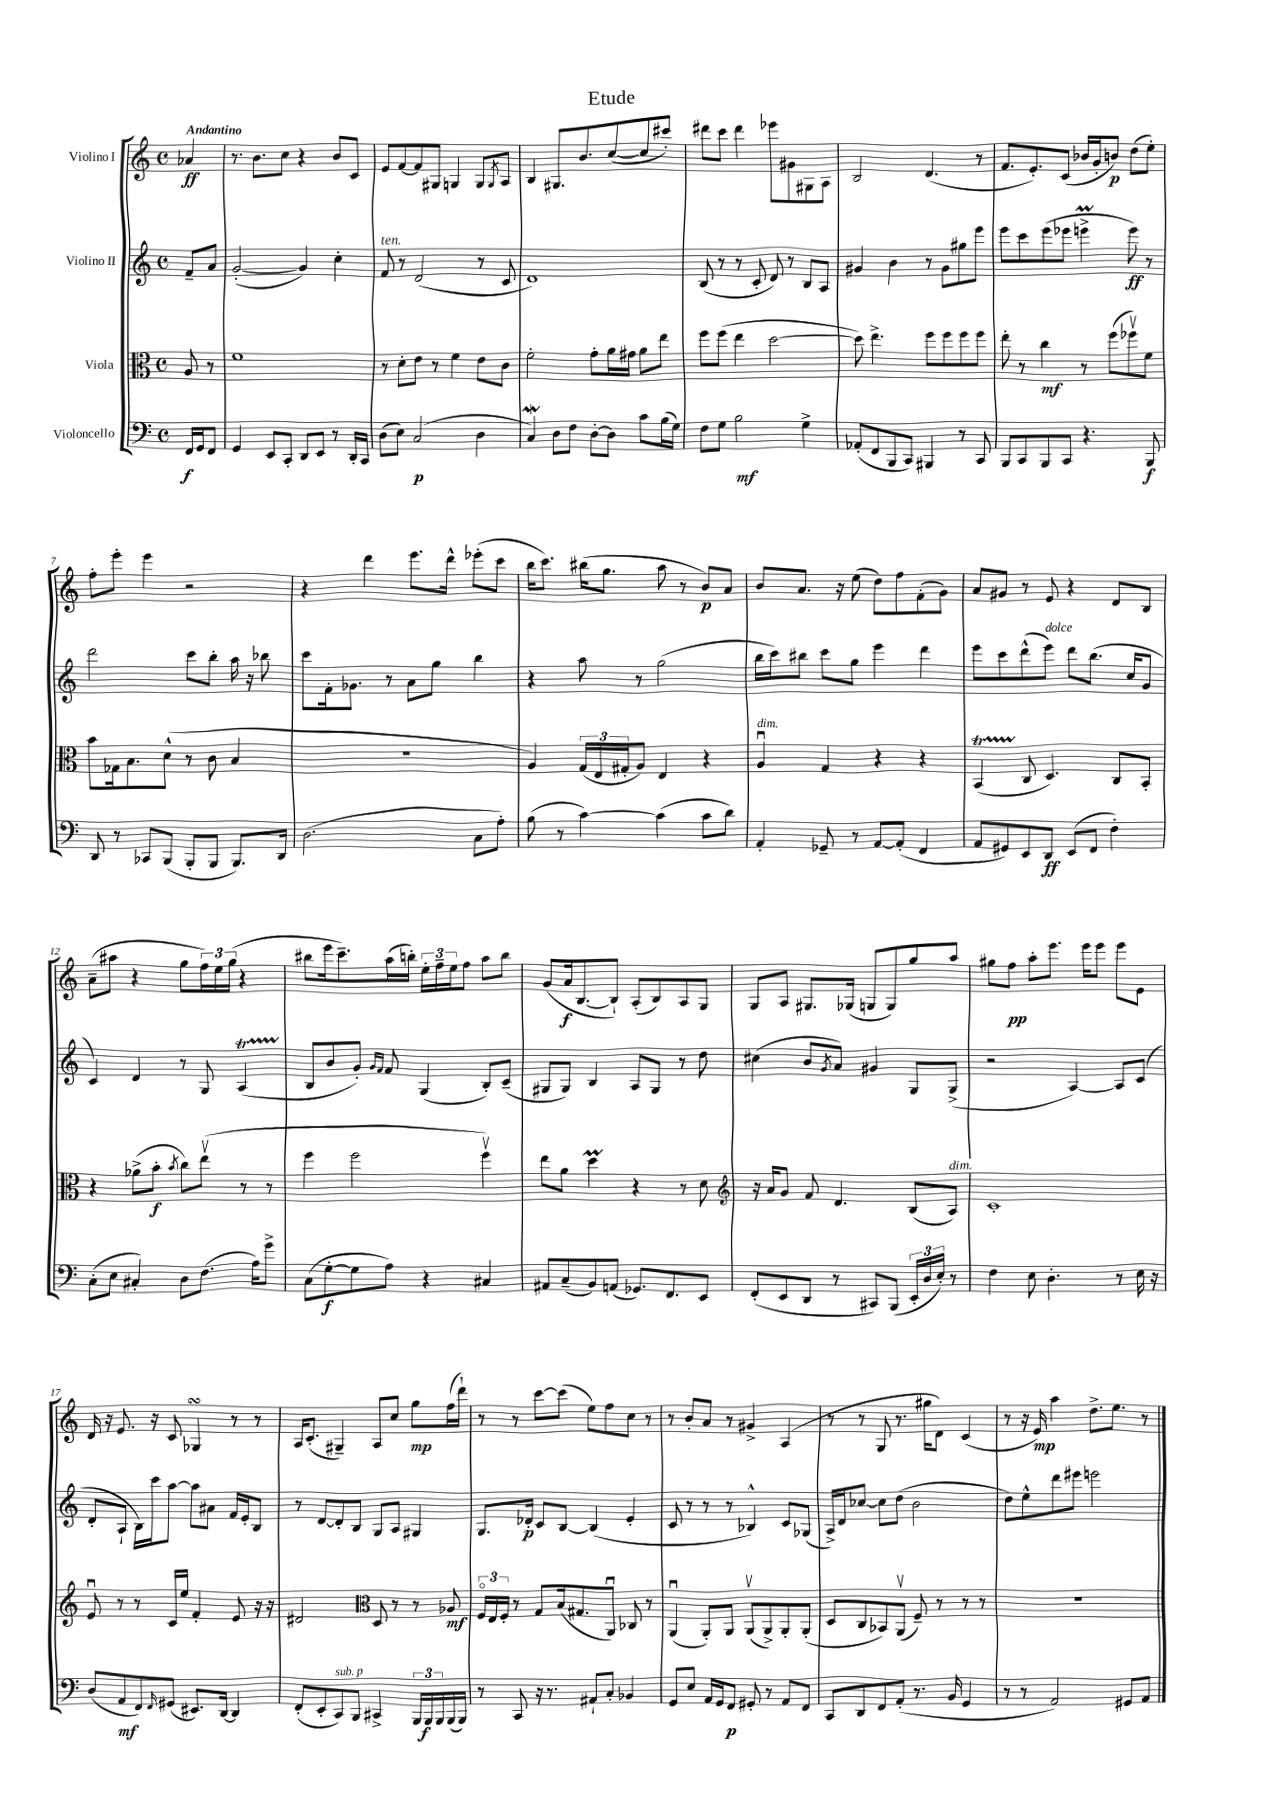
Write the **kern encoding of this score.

**kern	**kern	**kern	**kern
*staff4	*staff3	*staff2	*staff1
*clefF4	*clefC3	*clefG2	*clefG2
*k[]	*k[]	*k[]	*k[]
*M4/4	*M4/4	*M4/4	*M4/4
*met(c)	*met(c)	*met(c)	*met(c)
16FF	8A	8f~	4a-
16GG	.	.	.
8FF	8r	8a	.
=	=	=	=
4GG	1f	([2g'	8.r
.	.	.	8.b
8EE	.	.	.
8CC'	.	.	8cc
8DD	.	4g])	4r
8EE	.	.	.
8r	.	4cc'	8b
16DD'	.	.	8c
16CC	.	.	.
=	=	=	=
(8D	8r	8f	8e
8E)	8d'	8r	[8f
(2C	8e	(2d	8f]
.	8r	.	8G#
.	4f	.	4G
4D	8e	8r	8G
.	.	.	8qG
.	8c	8c	8A
=	=	=	=
4C)	2f'	1d)	4B
8D	.	.	8.G#
8F	.	.	.
.	.	.	8.b
[8D'	8g'	.	.
8D]	16a	.	([8cc
.	16g#	.	.
8c	8a	.	8cc]
(16B	8ee	.	8ccc#')
16G)	.	.	.
=	=	=	=
8F	8ff	(8B	8ddd#
8G	(8ff	8r	8ccc
2B	4ee	8r	4ddd#
.	.	8c'	.
.	[2dd	8d)	8eee-
.	.	8r	8g#
4G^	.	8B	8G#
.	.	8A	8A
=	=	=	=
(8AA-'	8dd])	4g#	2B
8FF	4.ee^	.	.
8BBB	.	4b	.
8CC)	.	.	.
4BBB#	8ff	8r	(4.d
.	8ff	8g#	.
8r	8ff	8gg#	.
8CC	8ff	8eee	8r
=	=	=	=
8BBB	8ee'	8eee	8.f
8CC	8r	8ccc	.
.	.	.	8.e')
8BBB	4cc	(8eee	.
8CC	.	8eee-	(8c
4.r	8r	4eee^	16b-
.	.	.	16g'
.	(8ff	.	8b)
.	8ff-v)	8eee)	(8dd
8BBB	8f	8r	8ee')
=	=	=	=
8DD	8b	2ddd	8ff'
8r	16G-	.	8eee'
.	8.B	.	.
8CC-	.	.	4eee
(8BBB	(8d^^	.	.
8BBB'	8r	8ccc	2r
8BBB	8c	8bb'	.
8.BBB)	4B	16aa	.
.	.	16r	.
.	.	8bb-	.
16DD	.	.	.
=	=	=	=
(2.D	1r	8ccc	4r
.	.	16f'	.
.	.	8.g-	.
.	.	.	4ddd
.	.	8r	.
.	.	8a	8.eee
.	.	8gg	.
.	.	.	16ddd^^
8C	.	4bb	(8eee-'
8A')	.	.	8ccc
=	=	=	=
(8B	4A)	4r	16bb
.	.	.	8.ccc)
8r	.	.	.
[4c)	(24G	8aa	(16bb#
.	24E	.	.
.	.	.	8.gg
.	24G#'	.	.
.	8A)	8r	.
(4c]	4E	(2gg	8aa
.	.	.	8r
8c	4r	.	8b)
8d)	.	.	8a
=	=	=	=
4AA'	4Au	16bb	8b
.	.	16ccc)	.
.	.	8bb#	8.a
8GG-~	4G	8ccc	.
.	.	.	16r
8r	.	8gg	(8ee
[8AA	4r	4eee	8dd)
(8AA']	.	.	8ff
4FF	4r	4ddd	(8f'
.	.	.	8g)
=	=	=	=
8AA	(4BB	8eee	8a
8GG#)	.	8ccc	8g#
8EE	8C	(8ddd^^	8r
8DD	4.D)	8eee)	8e
(8EE	.	8ddd	4r
8FF	.	(8.bb	.
4F')	8C	.	8d
.	.	16cc	.
.	8BB'	8g	8B
=	=	=	=
(8C'	4r	4c)	(8a~
8E	.	.	8aa#
4C#')	(8a-^	4d	4r
.	8b'	.	.
.	8qb	.	.
8D	8cc)	8r	8gg
(8.F	(8eev	8G	24ff)
.	.	.	24ee
.	.	.	(24gg
.	8r	(4A	4r
16A)	.	.	.
8g^	8r	.	.
=	=	=	=
(8C	4ff	8B	8bb#
[8G'	.	8b	16eee
.	.	.	8.ccc~)
8G]	2ff	8g')	.
.	.	16qqg	.
.	.	16qqf	.
8A)	.	8f	(16aa
.	.	.	16bb')
4r	.	(4G	24ee'
.	.	.	24ff~
.	.	.	24ee
.	.	.	8ff
4C#	4ffv)	8B')	8aa
.	.	(8c~	8bb
=	=	=	=
8AA#	8ee	8G#	(8g
(8C~	8a	8G#)	16a
.	.	.	[8.B
8BB)	4dd	4B	.
(8AA	.	.	8B`])
8.GG-)	4r	8A	(8A'
.	.	8G#	8B)
8.FF	.	.	.
.	8r	8r	8A
8EE	8d	8dd	8G
=	=	=	=
*	*clefG2	*	*
(8FF'	16r	(4cc#	8G
.	16a	.	.
8EE	8g	.	8A
8DD	8f	8b	8.G#
.	.	8qg	.
8r	4.d	8a)	.
.	.	.	(16G-
8CC#)	.	4g#	8G
(8BBB	.	.	8G)
24EE'	(8B	8G	8gg
24D	.	.	.
24E')	.	.	.
8r	8A)	(8G^	8aa
=	=	=	=
4F	1c'	2r	8gg#
.	.	.	8ff
8E	.	.	8aa'
4.D'	.	.	8.eee
.	.	[4A)	.
.	.	.	16eee
.	.	.	8eee
8r	.	8A]	8eee
16E	.	(8c	8e
16r	.	.	.
=	=	=	=
(8D	8eu	8d'	16d
.	.	.	16r
8AA	8r	8A`	8.e
8FF)	8r	16B)	.
.	.	16ccc	16r
16qqFF	.	.	.
(8GG#	16c	[8aa	8c
.	16ee	.	.
8.EE#)	4f'	8aa]	4G-
.	.	8a#	.
[16DD	.	.	.
4DD]	8e	16f	8r
.	.	16e'	.
.	16r	8B	8r
.	16r	.	.
=	=	=	=
(8FF'	2d#	8r	16A
.	.	.	(8.c'
8EE'	.	[8d	.
8CC)	.	8d']	4G#~)
8BBB	.	8B	.
*	*clefC3	*	*
4CC#^	8D	8G	8A
.	8r	8A	8cc
24BBB	8r	4G#	8gg
24BBB	.	.	.
24BBB	.	.	.
(16BBB	8A-	.	(16ff
16BBB)	.	.	16ddd`)
=	=	=	=
8r	24Fo	8.G	8r
.	24E	.	.
.	24F'	.	.
8CC	8r	.	8r
.	.	16d-'	.
16r	8G	8c	[8ccc
8.r	.	.	.
.	(16B	[8B	(8ccc]
.	8.G#	.	.
8AA#`	.	(4B]	8ee)
8C'	8AAu)	.	8ff
4BB-	8C-	4e'	8cc
.	8r	.	8r
=	=	=	=
8GG	(4AAu	8c	8r
8E	.	8r	8b'
16AA	8AA')	8r	8a
16GG	.	.	.
8FF	8AA	8r	8r
8GG#'	(8AAv	4B-^^)	4g#^
8r	8AA^)	.	.
8AA	8AA'	8c	(4A
8FF	(8AA'	(8G-	.
=	=	=	=
8CC	8D	16A^)	8r
.	.	16d	.
8DD	8C	[8cc-	8r
8FF	8BB-)	8cc-]	8G
(8AA'	(8AAv	(8dd	8.r
8.r	8F~)	2b	.
.	.	.	16gg#
.	8r	.	8d)
16BB	.	.	.
4GG	8r	.	(4c
.	8r	.	.
=	=	=	=
8r	1r	8dd)	8r
8r	.	8ee^^	16r
.	.	.	16e)
2AA)	.	8ddd	4aa
.	.	8eee#	.
.	.	2eee	8.dd^
.	.	.	8.ee
8GG#	.	.	.
8AA	.	.	8r
==	==	==	==
*-	*-	*-	*-
